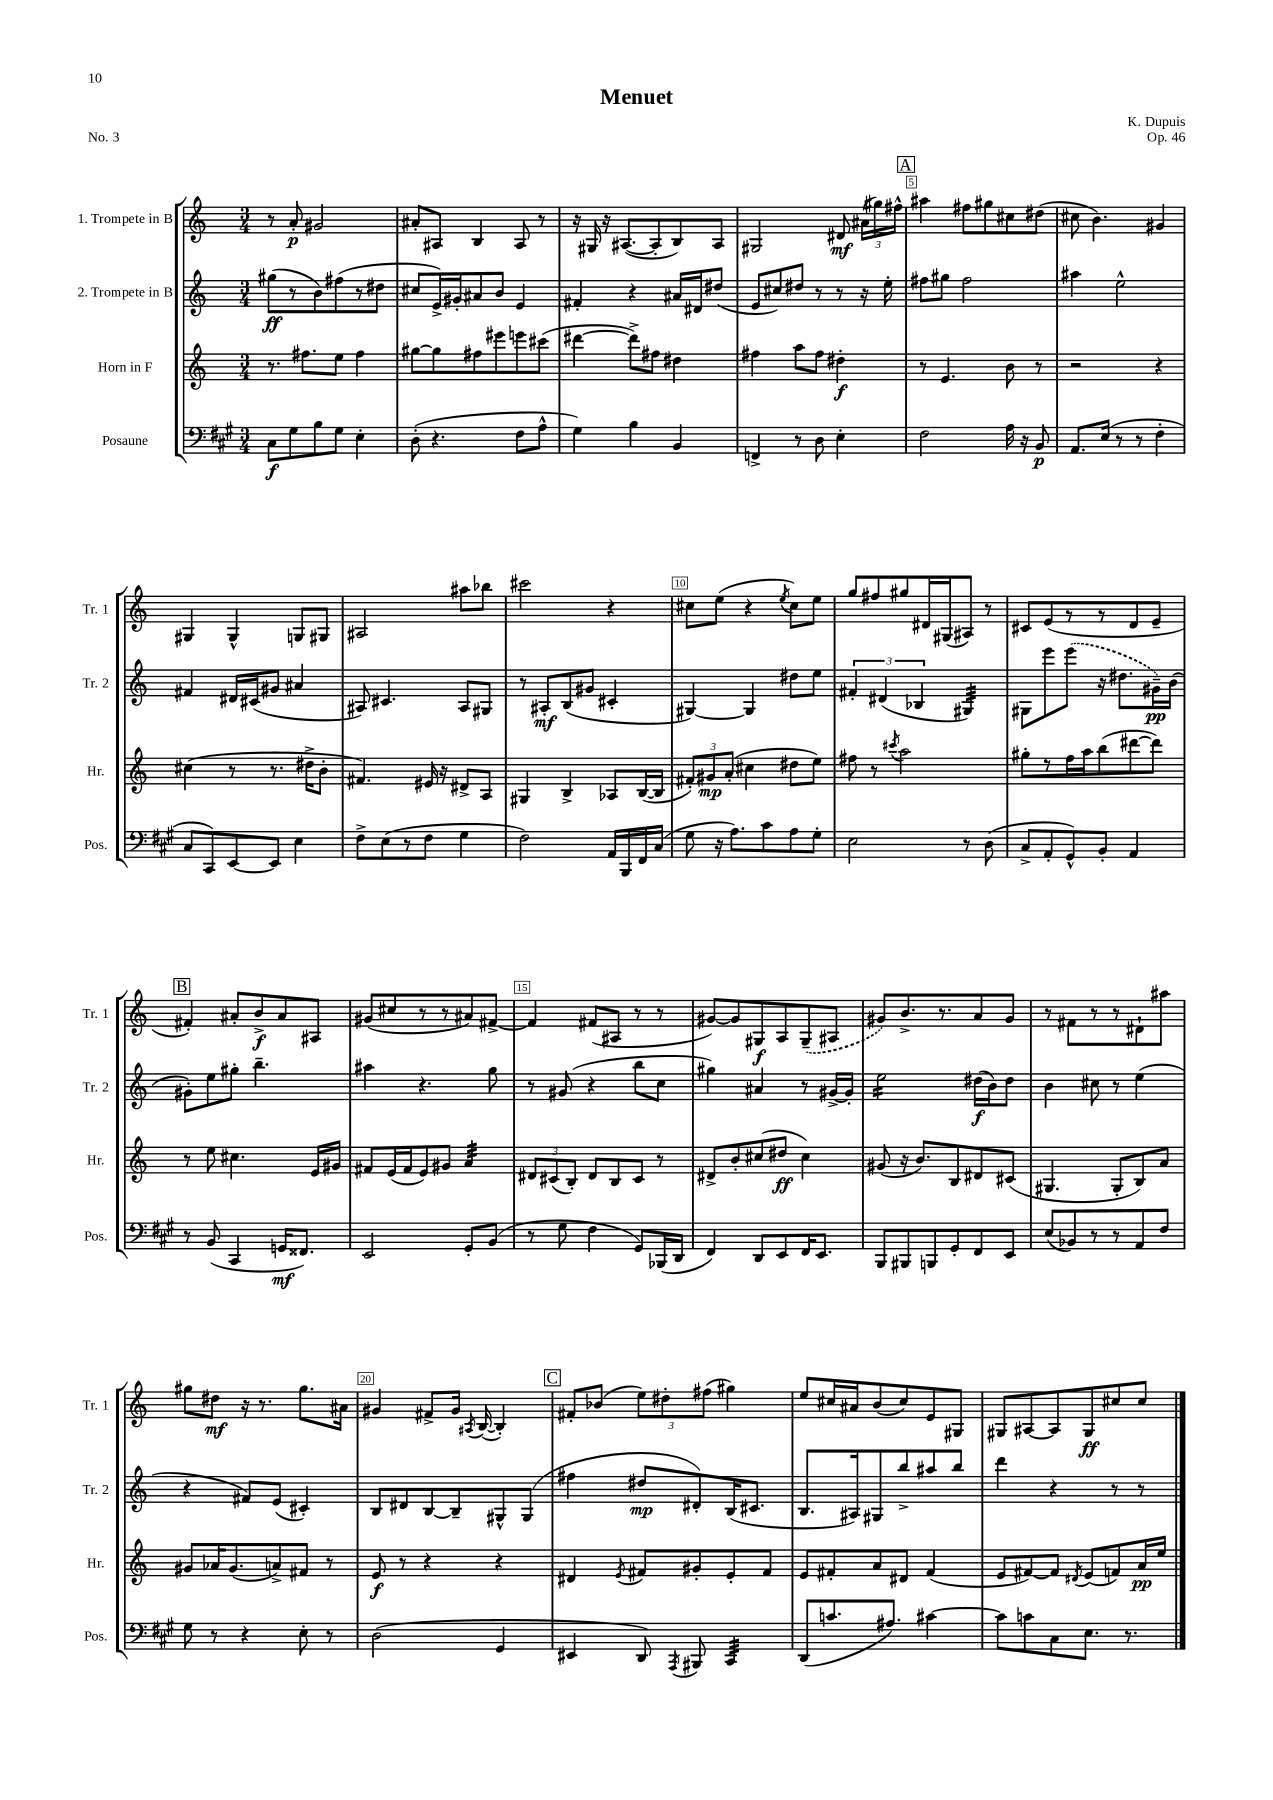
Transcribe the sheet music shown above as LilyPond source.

\header { title = "Menuet" composer = "K. Dupuis" opus = "Op. 46" piece = "No. 3" }
<<
\new StaffGroup <<
\new Staff = "s0" \with { instrumentName = "1. Trompete in B" shortInstrumentName = "Tr. 1" } {
    \clef treble \key c \major \numericTimeSignature \time 3/4
    \autoBeamOff r8 a'8-.\p gis'2 |
    ais'8[-. ais8] b4 ais8 r8 |
    r16 gis16 r16 ais8.[~( ais8-. b8) ais8] |
    gis2 dis'8\mf \tuplet 3/2 { ais'16[( gis''16) fis''16]-^ } |
    \mark \markup { \box "A" } ais''4 fis''8[ gis''8 cis''8 dis''8]( |
    cis''8 b'4.) gis'4 |
    gis4 gis4-^ g8[ gis8] |
    ais2 ais''8[ bes''8] |
    cis'''2 r4 |
    cis''8[ e''8]( r4 \acciaccatura { e''8 } cis''8[) e''8] |
    g''8[ fis''8 gis''8 dis'16 gis16( ais8]) r8 |
    cis'8[ e'8( r8 r8 d'8 e'8]-- |
    \mark \markup { \box "B" } fis'4-.) ais'8[-. b'8->\f ais'8 ais8] |
    gis'8[( cis''8 r8 r8 ais'8) fis'8]~-> |
    fis'4 fis'8[( ais8] r8 r8 |
    gis'8[~) gis'8 gis8\f a8 \once \slurDashed gis8--( ais8] |
    gis'8[) b'8.-> r8. a'8 gis'8] |
    r8 fis'8[ r8 r8 dis'8-! ais''8] |
    gis''8[ dis''8]\mf r16 r8. gis''8.[ ais'16] |
    gis'4 fis'8[-> gis'16] \acciaccatura { ais8 } b16~( b4-.) |
    \mark \markup { \box "C" } fis'8[-. bes'8]( \tuplet 3/2 { e''8[) dis''8-. fis''8]( } gis''4) |
    e''8[ cis''16 ais'16 b'8( cis''8) e'8 gis8] |
    gis8[ ais8~ ais8 gis8\ff cis''8 cis''8] \bar "|." |
}
\new Staff = "s1" \with { instrumentName = "2. Trompete in B" shortInstrumentName = "Tr. 2" } {
    \clef treble \key c \major \numericTimeSignature \time 3/4
    \autoBeamOff gis''8[\ff( r8 b'8) fis''8( r8 dis''8] |
    cis''8[ e'16->) gis'16-. ais'8 b'8] e'4 |
    fis'4-. r4 ais'16[ dis'16 dis''8]( |
    e'8[ cis''8) dis''8] r8 r8 r16 e''16-. |
    \mark \markup { \box "A" } fis''8[ gis''8] fis''2 |
    ais''4 e''2-^ |
    fis'4 dis'16[ cis'16( gis'8] ais'4 |
    ais8) cis'4. ais8[ gis8] |
    r8 ais8[-.\mf b8( gis'8] cis'4-. |
    gis4~) gis4 dis''8[ e''8] |
    \tuplet 3/2 { fis'4-. dis'4( bes4 } gis4:32) |
    gis8[ e'''8 \once \slurDashed e'''8]( r16 dis''8.[ gis'16--\pp) b'16]( |
    \mark \markup { \box "B" } gis'8[-.) e''8 gis''8]-. b''4.-- |
    ais''4 r4. g''8 |
    r8 gis'8( r4 b''8[ c''8] |
    gis''4) ais'4 r8 gis'16[~-> gis'16]-. |
    e''2:16 dis''16[\f( b'16) dis''8] |
    b'4 cis''8 r8 e''4( |
    r4 fis'8[) e'8]( cis'4-.) |
    b8[ dis'8 b8~ b8-- gis8-^ gis8]( |
    \mark \markup { \box "C" } fis''4 dis''8[\mp dis'8-.) b16( cis'8.] |
    b8.[ ais16) gis8 b''8-> ais''8 b''8] |
    d'''4 r4 r8 r8 \bar "|." |
}
\new Staff = "s2" \with { instrumentName = "Horn in F" shortInstrumentName = "Hr." } {
    \clef treble \key c \major \numericTimeSignature \time 3/4
    \autoBeamOff r8. fis''8.[ e''8] fis''4 |
    gis''8[~ gis''8 fis''8 eis'''8 e'''8 cis'''8]( |
    dis'''4~ dis'''8[->) fis''8] dis''4 |
    fis''4 a''8[ fis''8] dis''4-.\f |
    \mark \markup { \box "A" } r8 e'4. b'8 r8 |
    r2 r4 |
    cis''4( r8 r8. dis''16[-> b'8]-. |
    fis'4.) eis'16 r16 dis'8[-> a8] |
    gis4 b4-> aes8[ b16~( b16] |
    \tuplet 3/2 { fis'8[-.) gis'8\mp a'8]-.( } cis''4 dis''8[ e''8]) |
    fis''8 r8 \acciaccatura { cis'''8 } a''2 |
    gis''8[-. r8 f''16 a''16 b''8( dis'''8~ dis'''8]) |
    \mark \markup { \box "B" } r8 e''8 cis''4. e'16[ gis'16] |
    fis'8[ e'16( fis'16 e'8) gis'8] a'4:32 |
    \tuplet 3/2 { dis'8[ cis'8( b8]-.) } dis'8[ b8 cis'8] r8 |
    dis'8[-> b'8-. cis''8( dis''8]\ff cis''4) |
    gis'8( r16 b'8.[) b8 dis'8 cis'8]( |
    gis4. gis8[-. b8) a'8] |
    gis'8[ aes'16 gis'8.( a'8->) fis'8] r8 |
    e'8\f r8 r4 r4 |
    \mark \markup { \box "C" } dis'4 \acciaccatura { e'8 } fis'8[ gis'8-. e'8-. fis'8] |
    e'8[ fis'8-. a'8 dis'8] fis'4( |
    e'8[ fis'8~) fis'8] \acciaccatura { dis'8 } e'8[( f'8) a'16\pp e''16] \bar "|." |
}
\new Staff = "s3" \with { instrumentName = "Posaune" shortInstrumentName = "Pos." } {
    \clef bass \key a \major \numericTimeSignature \time 3/4
    \autoBeamOff cis8[\f gis8 b8 gis8] e4-. |
    d8-.( r4. fis8[ a8]-^ |
    gis4) b4 b,4 |
    f,4-> r8 d8 e4-. |
    \mark \markup { \box "A" } fis2 a16 r16 b,8\p |
    a,8.[ e16]( r8 r8 fis4-. |
    cis8[ cis,8) e,8~ e,8] e4 |
    fis8[-> e8( r8 fis8] gis4 |
    fis2) a,16[ b,,16 fis,16 cis16]( |
    gis8 r16 a8.[) cis'8 a8 gis8]-. |
    e2 r8 d8( |
    cis8[-> a,8-. gis,8-^) b,8]-. a,4 |
    \mark \markup { \box "B" } r8 b,8( cis,4 g,16[\mf fisis,8.]) |
    e,2 gis,8[-. b,8]( |
    r8 gis8 fis4 gis,8[) bes,,16( d,16] |
    fis,4) d,8[ e,8 fis,16 e,8.] |
    b,,8[ bis,,8 b,,8 gis,8-. fis,8 e,8] |
    e8[( bes,8) r8 r8 a,8 fis8] |
    gis8 r8 r4 e8-. r8 |
    d2( gis,4 |
    \mark \markup { \box "C" } eis,4 d,8) \acciaccatura { a,,8 } bis,,8 cis,4:32 |
    d,8[( c'8. ais8.]) cis'4~ |
    cis'8[ c'8 cis8 e8.] r8. \bar "|." |
}
>>
>>
\layout { \context { \Score \override BarNumber.break-visibility = ##(#f #t #t) barNumberVisibility = #(every-nth-bar-number-visible 5) \override BarNumber.stencil = #(make-stencil-boxer 0.1 0.3 ly:text-interface::print) } }
